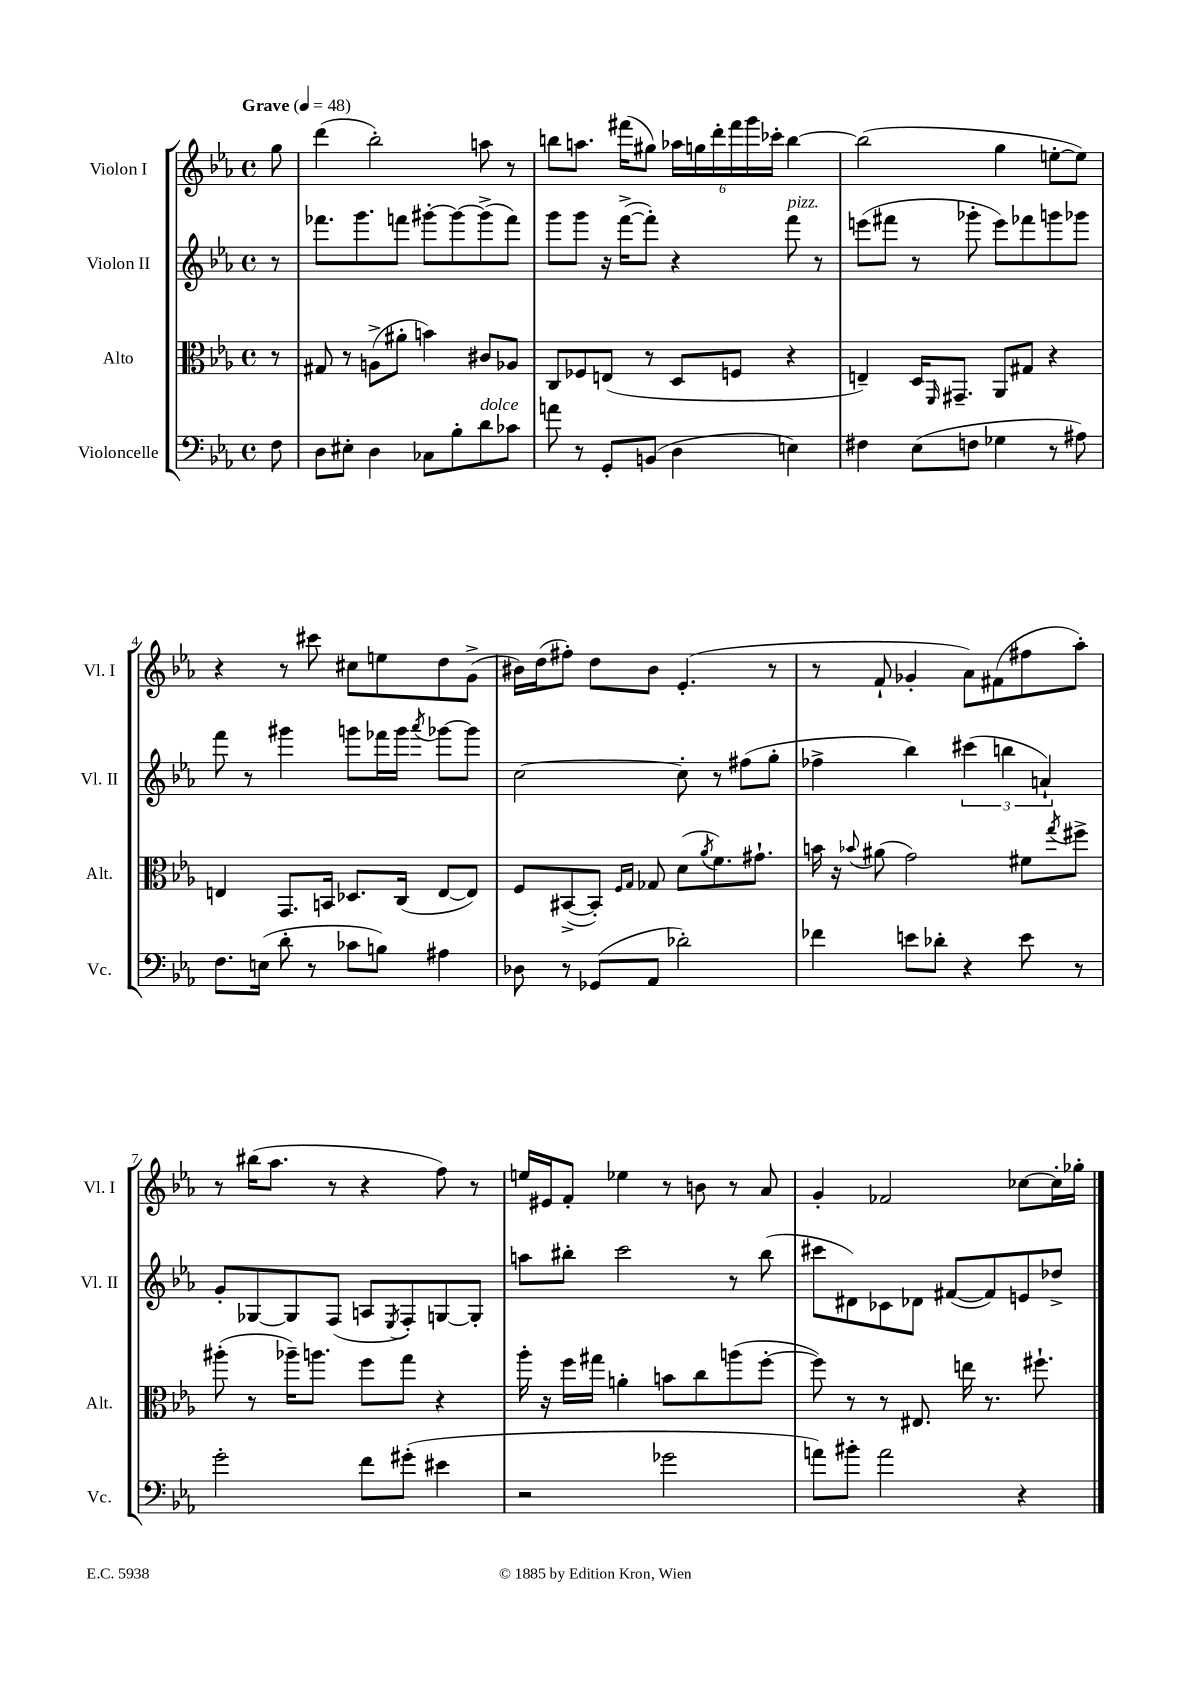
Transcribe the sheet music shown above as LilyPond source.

<<
\new StaffGroup <<
\new Staff = "s0" \with { instrumentName = "Violon I" shortInstrumentName = "Vl. I" } {
    \clef treble \key ees \major \defaultTimeSignature \time 4/4 \partial 8 \tempo "Grave" 4 = 48
    g''8 |
    d'''4( bes''2-.) a''8 r8 |
    b''8 a''8. fis'''16( gis''8) \tuplet 6/4 { aes''16 g''16 d'''16-. fis'''16 g'''16 ces'''16-. } b''4~ |
    b''2( g''4 e''8~-. e''8) |
    r4 r8 cis'''8 cis''8 e''8 d''8 g'8->( |
    bis'16) d''16( fis''8-.) d''8 bis'8 ees'4.-.( r8 |
    r8 f'8-! ges'4-. aes'8) fis'8( fis''8 aes''8-.) |
    r8 bis''16( aes''8. r8 r4 f''8) r8 |
    e''16 eis'16 f'8-. ees''4 r8 b'8 r8 aes'8 |
    g'4-. fes'2 ces''8~ ces''16-. ges''16-. \bar "|." |
}
\new Staff = "s1" \with { instrumentName = "Violon II" shortInstrumentName = "Vl. II" } {
    \clef treble \key ees \major \defaultTimeSignature \time 4/4 \partial 8
    r8 |
    fes'''8. g'''8. f'''8 gis'''8~-. gis'''8~ gis'''8->( f'''8) |
    g'''8 g'''8 r16 f'''16~->( f'''8-.) r4 f'''8^\markup { \italic "pizz." } r8 |
    e'''8( fis'''8 r8 ges'''8-. e'''8) fes'''8 g'''8 ges'''8 |
    f'''8 r8 gis'''4 g'''8 fes'''16 g'''16 \acciaccatura { aes'''8 } ges'''8~ ges'''8 |
    c''2~ c''8-. r8 fis''8( g''8-. |
    fes''4-> bes''4) \tuplet 3/2 { cis'''4( b''4 a'4-!) } |
    g'8-. ges8~ ges8 f8( a8 \acciaccatura { ees8 } f8-.) g8~ g8-. |
    a''8 bis''8-. c'''2 r8 bis''8( |
    cis'''8 dis'8) ces'8 des'8 fis'8~( fis'8) e'8 des''8-> \bar "|." |
}
\new Staff = "s2" \with { instrumentName = "Alto" shortInstrumentName = "Alt." } {
    \clef alto \key ees \major \defaultTimeSignature \time 4/4 \partial 8
    r8 |
    gis8 r8 a8->( ais'8-. b'4) cis'8 aes8 |
    c8 fes8 e8( r8 d8 f8 r4 |
    e4--) d16 \grace { f,16 } gis,8.-- aes,8 gis8 r4 |
    e4 g,8. b,16 des8. c16( e8~ e8) |
    f8 bis,8~->( bis,8-.) \grace { f16 g16 } ges8 d'8( \acciaccatura { aes'8 } f'8.) gis'8.-! |
    b'16 r16 \appoggiatura { bes'8 } ais'8( g'2) fis'8 \acciaccatura { g''8 } fis''8-> |
    ais''8-.( r8 aes''16--) a''8. f''8 g''8 r4 |
    aes''16-. r16 f''16 gis''16 a'4-. b'8 c''8 a''8( f''8~-. |
    f''8) r8 r8 eis8. e''16 r8. fis''8.-! \bar "|." |
}
\new Staff = "s3" \with { instrumentName = "Violoncelle" shortInstrumentName = "Vc." } {
    \clef bass \key ees \major \defaultTimeSignature \time 4/4 \partial 8
    f8 |
    d8 eis8-. d4 ces8 bes8-. d'8^\markup { \italic "dolce" } ces'8 |
    a'8 r8 g,8-. b,8( d4 e4) |
    fis4 ees8( f8 ges4 r8 ais8) |
    f8. e16( d'8-. r8 ces'8 b8) ais4 |
    des8 r8 ges,8( aes,8 des'2-.) |
    fes'4 e'8 des'8-. r4 e'8 r8 |
    g'2-. f'8 gis'8-.( eis'4 |
    r2 ges'2 |
    a'8) bis'8-. a'2 r4 \bar "|." |
}
>>
>>
